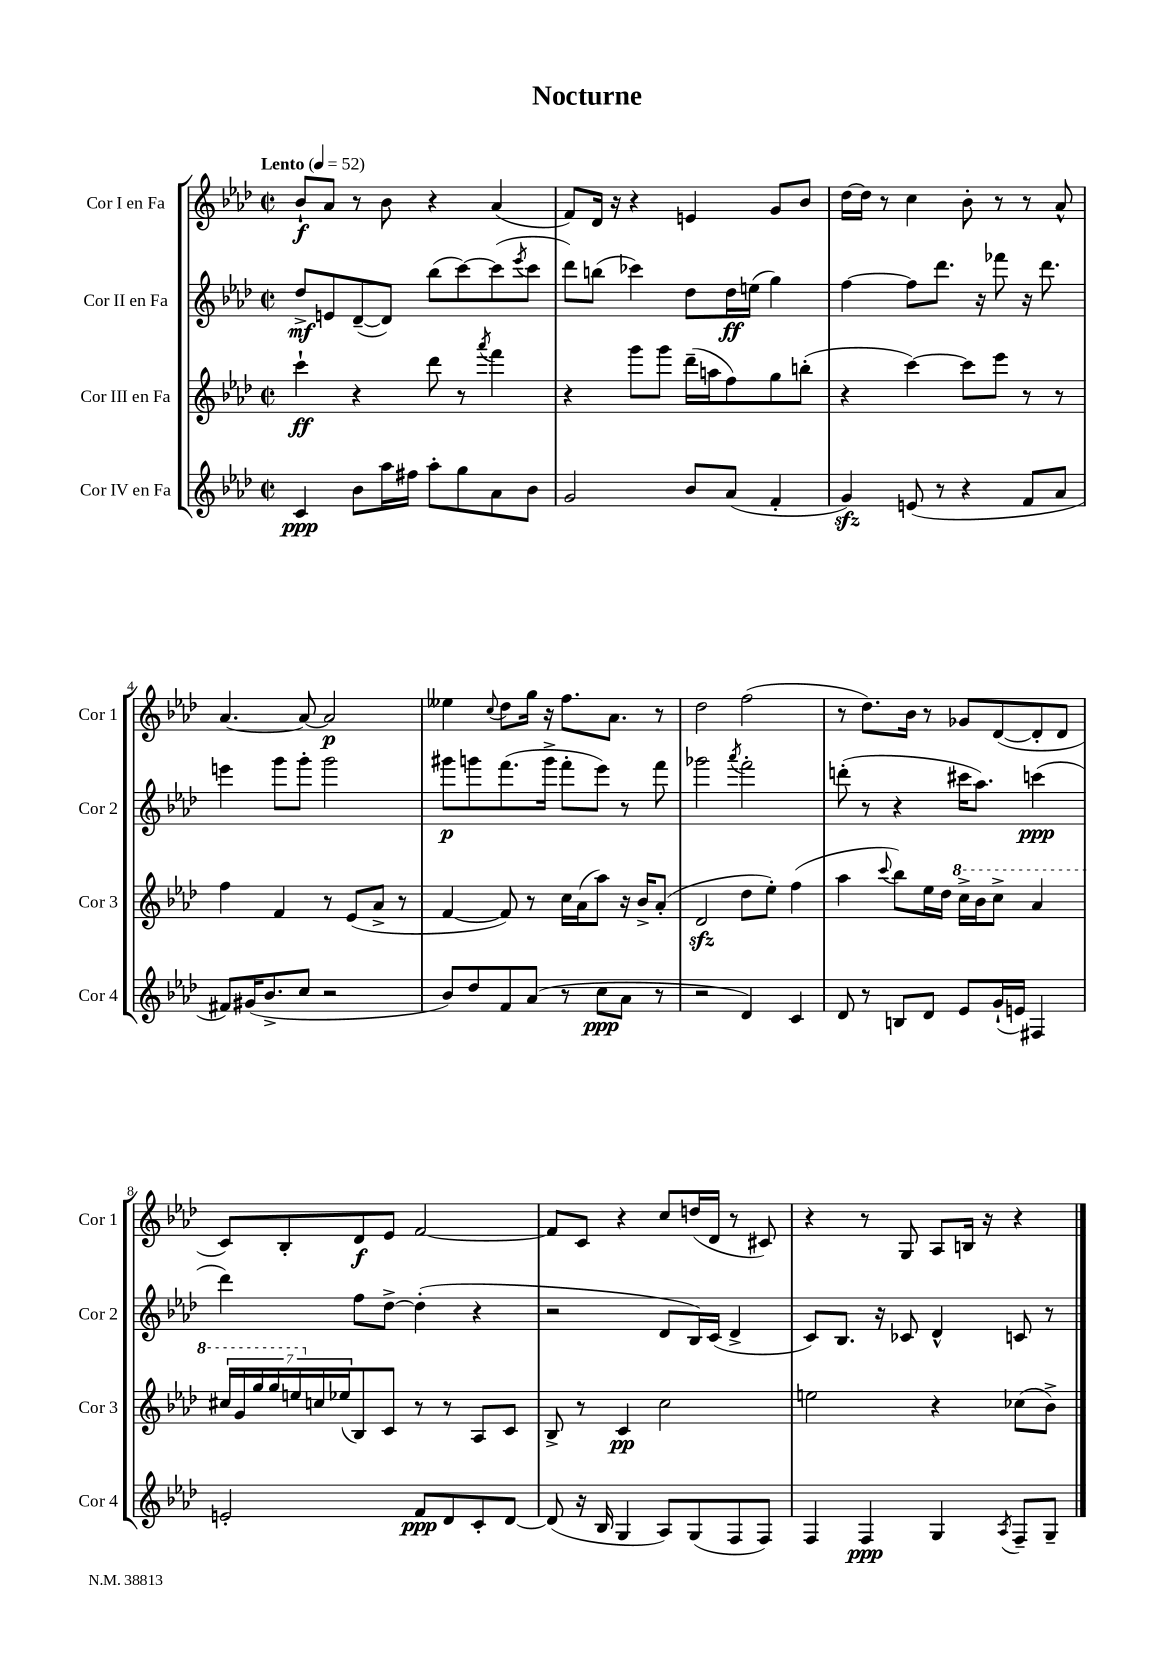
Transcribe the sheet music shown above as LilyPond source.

\header { title = "Nocturne" }
<<
\new StaffGroup <<
\new Staff = "s0" \with { instrumentName = "Cor I en Fa" shortInstrumentName = "Cor 1" } {
    \clef treble \key aes \major \defaultTimeSignature \time 2/2 \tempo "Lento" 4 = 52
    bes'8-!\f aes'8 r8 bes'8 r4 aes'4( |
    f'8) des'16 r16 r4 e'4 g'8 bes'8 |
    des''16~ des''16 r8 c''4 bes'8-. r8 r8 aes'8-^ |
    aes'4.~ aes'8~ aes'2\p |
    eeses''4 \appoggiatura { c''8 } des''8 g''16 r16 f''8. aes'8. r8 |
    des''2 f''2( |
    r8 des''8.) bes'16 r8 ges'8 des'8~( des'8-. des'8 |
    c'8) bes8-. des'8\f ees'8 f'2~ |
    f'8 c'8 r4 c''8 d''16( des'16 r8 cis'8) |
    r4 r8 g8 aes8 b16 r16 r4 \bar "|." |
}
\new Staff = "s1" \with { instrumentName = "Cor II en Fa" shortInstrumentName = "Cor 2" } {
    \clef treble \key aes \major \defaultTimeSignature \time 2/2
    des''8->\mf e'8 des'8~--( des'8) bes''8( c'''8~) c'''8( \acciaccatura { ees'''8 } c'''8 |
    des'''8) b''8( ces'''4) des''8 des''16\ff e''16( g''4) |
    f''4~ f''8 des'''8. r16 fes'''8 r16 des'''8. |
    e'''4 g'''8 g'''8-. g'''2 |
    gis'''8\p g'''8 f'''8.( g'''16-> f'''8-. ees'''8) r8 f'''8 |
    ges'''2 \acciaccatura { aes'''8 } f'''2-. |
    d'''8-.( r8 r4 cis'''16 aes''8.) c'''4\ppp( |
    des'''4) f''8 des''8~-> des''4-.( r4 |
    r2 des'8 bes16) c'16( des'4-> |
    c'8) bes8. r16 ces'8 des'4-^ c'8 r8 \bar "|." |
}
\new Staff = "s2" \with { instrumentName = "Cor III en Fa" shortInstrumentName = "Cor 3" } {
    \clef treble \key aes \major \defaultTimeSignature \time 2/2
    c'''4-!\ff r4 des'''8 r8 \acciaccatura { aes'''8 } f'''4 |
    r4 g'''8 g'''8 des'''16--( a''16 f''8) g''8 b''8-.( |
    r4 c'''4~) c'''8 ees'''8 r8 r8 |
    f''4 f'4 r8 ees'8( aes'8-> r8 |
    f'4~ f'8) r8 c''16 aes'16( aes''8) r16 bes'16-> aes'8-.( |
    des'2\sfz des''8 ees''8-.) f''4( |
    aes''4 \appoggiatura { c'''8 } bes''8) ees''16 des''16 \ottava #1 c'''16-> bes''16 c'''8-> aes''4 |
    \tuplet 7/4 { cis'''16 g''16 g'''16 g'''16 e'''16 \ottava #0 c''!16 ees''!16( } bes8) c'8 r8 r8 aes8 c'8 |
    bes8-> r8 c'4\pp c''2 |
    e''2 r4 ces''8( bes'8->) \bar "|." |
}
\new Staff = "s3" \with { instrumentName = "Cor IV en Fa" shortInstrumentName = "Cor 4" } {
    \clef treble \key aes \major \defaultTimeSignature \time 2/2
    c'4\ppp bes'8 aes''16 fis''16 aes''8-. g''8 aes'8 bes'8 |
    g'2 bes'8 aes'8( f'4-. |
    g'4\sfz) e'8( r8 r4 f'8 aes'8 |
    fis'8) gis'16( bes'8.-> c''8 r2 |
    bes'8) des''8 f'8 aes'8( r8 c''8\ppp aes'8 r8 |
    r2 des'4) c'4 |
    des'8 r8 b8 des'8 ees'8 g'16-!( e'16) fis4 |
    e'2-. f'8\ppp des'8 c'8-. des'8~ |
    des'8( r16 bes16 g4 aes8) g8( f8 f8) |
    f4 f4\ppp g4 \acciaccatura { aes8 } f8-- g8-- \bar "|." |
}
>>
>>
